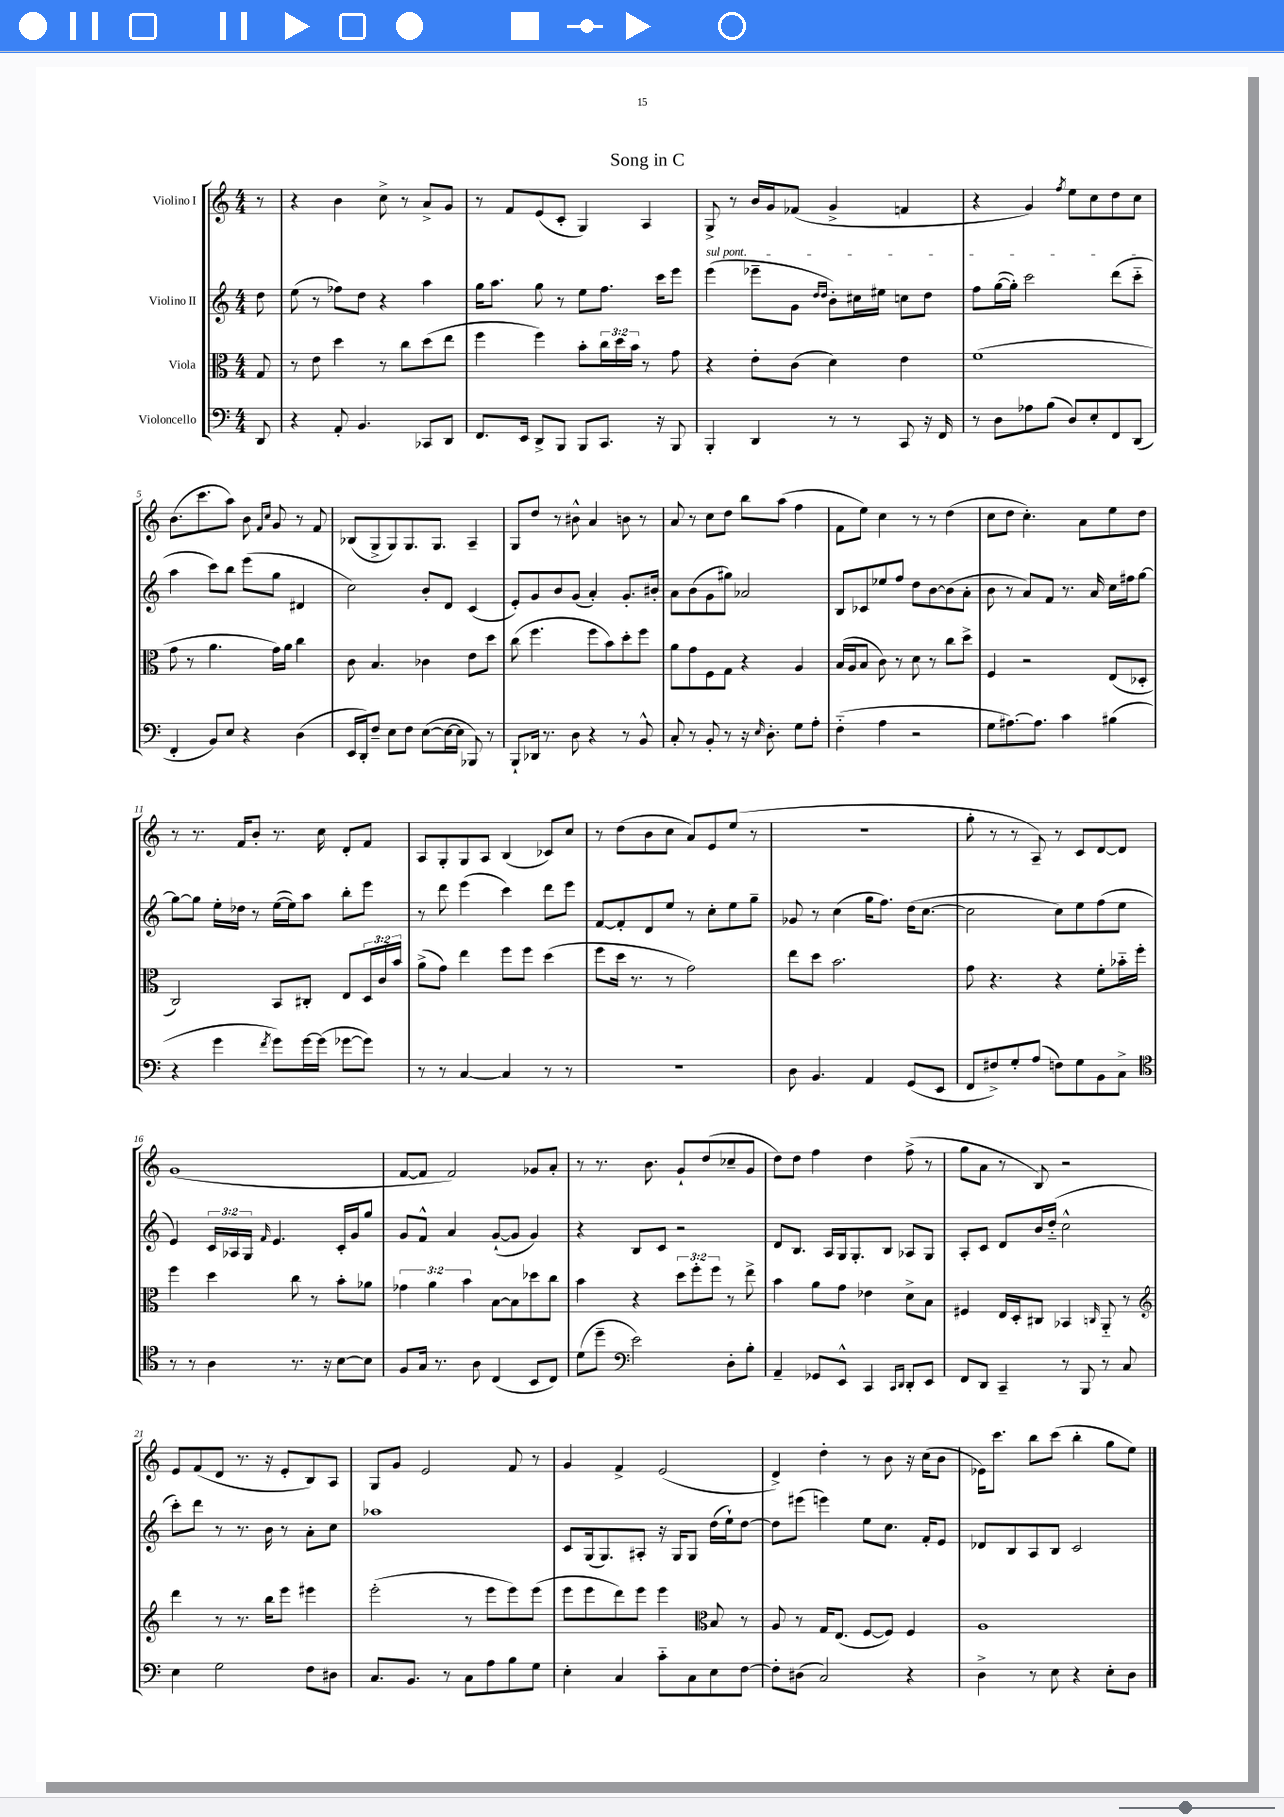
\header { title = "Song in C" }
<<
\new StaffGroup <<
\new Staff = "s0" \with { instrumentName = "Violino I" } {
    \clef treble \key c \major \numericTimeSignature \time 4/4 \partial 8
    r8 |
    r4 b'4 c''8-> r8 a'8-> g'8 |
    r8 f'8 e'8( c'8-. g4) a4 |
    g8-> r8 b'16 g'16 fes'8( g'4-> f'4 |
    r4 g'4) \acciaccatura { f''8 } e''8 c''8 d''8 c''8 |
    b'8.( c'''8. a''8) b'8 \grace { f'16 c''16 } g'8 r8 f'8 |
    bes8( g8-> g8) g8. g8. a4-- |
    g8 d''8 r8 bis'8-^ a'4 b'8 r8 |
    a'8 r8 c''8 d''8 b''8 a''8( f''4 |
    f'8 e''8) c''4 r8 r8 d''4( |
    c''8 d''8 c''4.-.) a'8 e''8 d''8 |
    r8 r8. f'16 b'8-. r8. c''16 d'8-. f'8 |
    a8 g8-. g8 a8 b4( ces'8) c''8 |
    r8 d''8( b'8 c''8 a'8) e'8 e''8( r8 |
    R1 |
    g''8-. r8 r8 a8--) r8 c'8 d'8~ d'8 |
    g'1( |
    f'8~ f'8 f'2) ges'8 a'8-. |
    r8 r8. b'8. g'8-! d''8( ces''8-- g'8 |
    d''8) d''8 f''4 d''4 f''8->( r8 |
    g''8 a'8 r8 b8) r2 |
    e'8 f'8( d'8 r8. r16 e'8-. b8) a8 |
    g8 g'8 e'2 f'8 r8 |
    g'4 f'4-> e'2( |
    d'4->) d''4-. r8 b'8 r16 c''16( b'8 |
    ees'16) c'''8. b''8 c'''8( b''4-. g''8 e''8) \bar "|." |
}
\new Staff = "s1" \with { instrumentName = "Violino II" } {
    \clef treble \key c \major \numericTimeSignature \time 4/4 \override Staff.TupletNumber.text = #tuplet-number::calc-fraction-text \partial 8
    d''8 |
    e''8( r8 fes''8) d''8 r4 a''4 |
    g''16 a''8. g''8 r8 e''8 f''8. c'''16 e'''8 |
    \once \override TextSpanner.bound-details.left.text = \markup { \italic "sul pont." } e'''4\startTextSpan( ees'''8-- g'8 \grace { d''16 d''16 } b'8-.) cis''16 eis''16 c''8 d''8 |
    f''8 g''16~( g''16-.) c'''2 d'''8( c'''8-_\stopTextSpan |
    a''4 c'''8) b''8 e'''8( g''8 dis'4 |
    c''2) b'8-. d'8 c'4( |
    e'8-.) g'8 b'8 g'8( a'4-.) g'8.-. bis'16-. |
    a'8 b'8( g'8 gis''8) aes'2 |
    b8 ces'8 ees''8 f''8 d''8 b'8~ b'8( a'8-. |
    b'8 r8 a'8) f'8 r8. a'16 c''16 fis''16 g''8~ |
    g''8~ g''8 e''16-. des''16 r8 e''16~( e''16) a''8 b''8-. e'''8 |
    r8 d'''8 e'''4( c'''4) d'''8 e'''8 |
    f'8~ f'8-. d'8 e''8 r8 c''8-. e''8 g''8-- |
    ges'8 r8 c''4( g''16 f''8.) d''16( c''8.~ |
    c''2 c''8) e''8 f''8( e''8 |
    e'4) \tuplet 3/2 { c'16 aes16 g16 } \grace { f'16 } e'4. c'16-. g'16 g''8 |
    g'8 f'8-^ a'4 g'8~-!( g'8 g'4) |
    r4 b8 c'8 r2 |
    d'8 b8. a16 g16 g8.-. b8 aes8 g8 |
    a8-. c'8 d'8 b'16 d''16-_( c''2-^ |
    c'''8-.) d'''8 r8 r8. b'16 r8 a'8-. c''8 |
    aes''1 |
    c'8 g16( g8.) ais8-. r16 g16 g8 d''16( e''16-!) d''8~ |
    d''8 eis'''8( e'''4) e''8 c''8. f'16-. e'8 |
    des'8 b8 a8 b8 c'2 \bar "|." |
}
\new Staff = "s2" \with { instrumentName = "Viola" } {
    \clef alto \key c \major \numericTimeSignature \time 4/4 \override Staff.TupletNumber.text = #tuplet-number::calc-fraction-text \partial 8
    g8 |
    r8 e'8 d''4 r8 c''8 d''8( e''8 |
    f''4 f''4) b'8-. \tuplet 3/2 { c''16 d''16 b'16 } r8 g'8 |
    r4 e'8-. c'8( d'4) e'4 |
    f'1( |
    g'8 r8 a'4. g'16) a'16 c''4 |
    c'8 b4. ces'4 e'8 d''8 |
    c''8( f''4. f''8 b'8) d''8-. f''8 |
    a'8 g'8 f8 g8 r4 a4 |
    b16( a16 b8 c'8) r8 d'8 r8 c''8 d''8-> |
    f4 r2 e8( des8-. |
    c2) b,8 cis8-. e8 \tuplet 3/2 { d16 c'16 b'16 } |
    a'8->( g'8) e''4 f''8 f''8 d''4( |
    f''8 d''16 r8. r8 g'2) |
    e''8 d''8 b'2. |
    g'8 r4. r4 f'8-. bes'16-_ f''16-. |
    f''4 d''4 c''8 r8 b'8-. aes'8 |
    \tuplet 3/2 { ges'4 a'4 b'4 } b8~ b8 des''8 c''8 |
    b'4 r4 \tuplet 3/2 { d''8 f''8-. f''8 } r8 e''8-> |
    b'4 a'8 g'8 ees'4 d'8-> b8 |
    fis4 e16 d16-. cis8 bes,4 \grace { c16 } a,8-_ r8 |
    \clef treble d'''4 r8 r8. b''16 e'''8 eis'''4 |
    e'''2-.( r8 e'''8 e'''8) e'''8( |
    e'''8 e'''8 d'''8) e'''8 e'''4 \clef alto b8 r8 |
    a8 r8 g16 e8.( f8~ f8) f4 |
    a1 \bar "|." |
}
\new Staff = "s3" \with { instrumentName = "Violoncello" } {
    \clef bass \key c \major \numericTimeSignature \time 4/4 \partial 8
    d,8 |
    r4 a,8-. b,4. ces,8 d,8 |
    f,8. e,16 d,8-> b,,8 b,,8 c,8. r16 b,,8 |
    b,,4-. d,4 r8 r8 c,8 r16 f,16 |
    r8 d8 aes8 b8( d8) e8-. f,8 d,8( |
    f,4-. b,8) e8 r4 d4( |
    e,16 d,16-.) f8-- e8 f8 e8~( e16~ e16 bes,,8) r8 |
    b,,8-! des,16 r8. d8 r4 r8 b,8-^ |
    c8-. r8 b,8-. r8 r16 \grace { e16 } d8.-. g8 a8-. |
    f4-_( a4 r2 |
    g8 ais8.~) ais8. c'4 bis4( |
    r4 g'4 \acciaccatura { f'8 } g'8) g'16~ g'16( ges'8~ ges'8) |
    r8 r8 c4~ c4 r8 r8 |
    R1 |
    d8 b,4. a,4 g,8( e,8 |
    f,8 fis8->) g8-. a8( f8) g8 b,8 c8-> |
    \clef tenor r8 r8 a4 r8. r16 b8~ b8 |
    f8 g16 r8. a8 c4( b,8 c8) |
    d'8( d''8-- \clef bass e'2) d8-. b8-. |
    a,4-- ges,8 e,8-^ c,4 \grace { c,16 d,16 } d,8-. e,8 |
    f,8 d,8 c,4-- r8 b,,8 r8 c8 |
    e4 g2 f8 dis8 |
    c8. b,8. r8 c8 a8 b8 g8 |
    e4-. c4 c'8-_ c8 e8 f8~ |
    f8-. dis8( c2) r4 |
    d4-> r8 e8 r4 e8-. d8 \bar "|." |
}
>>
>>
